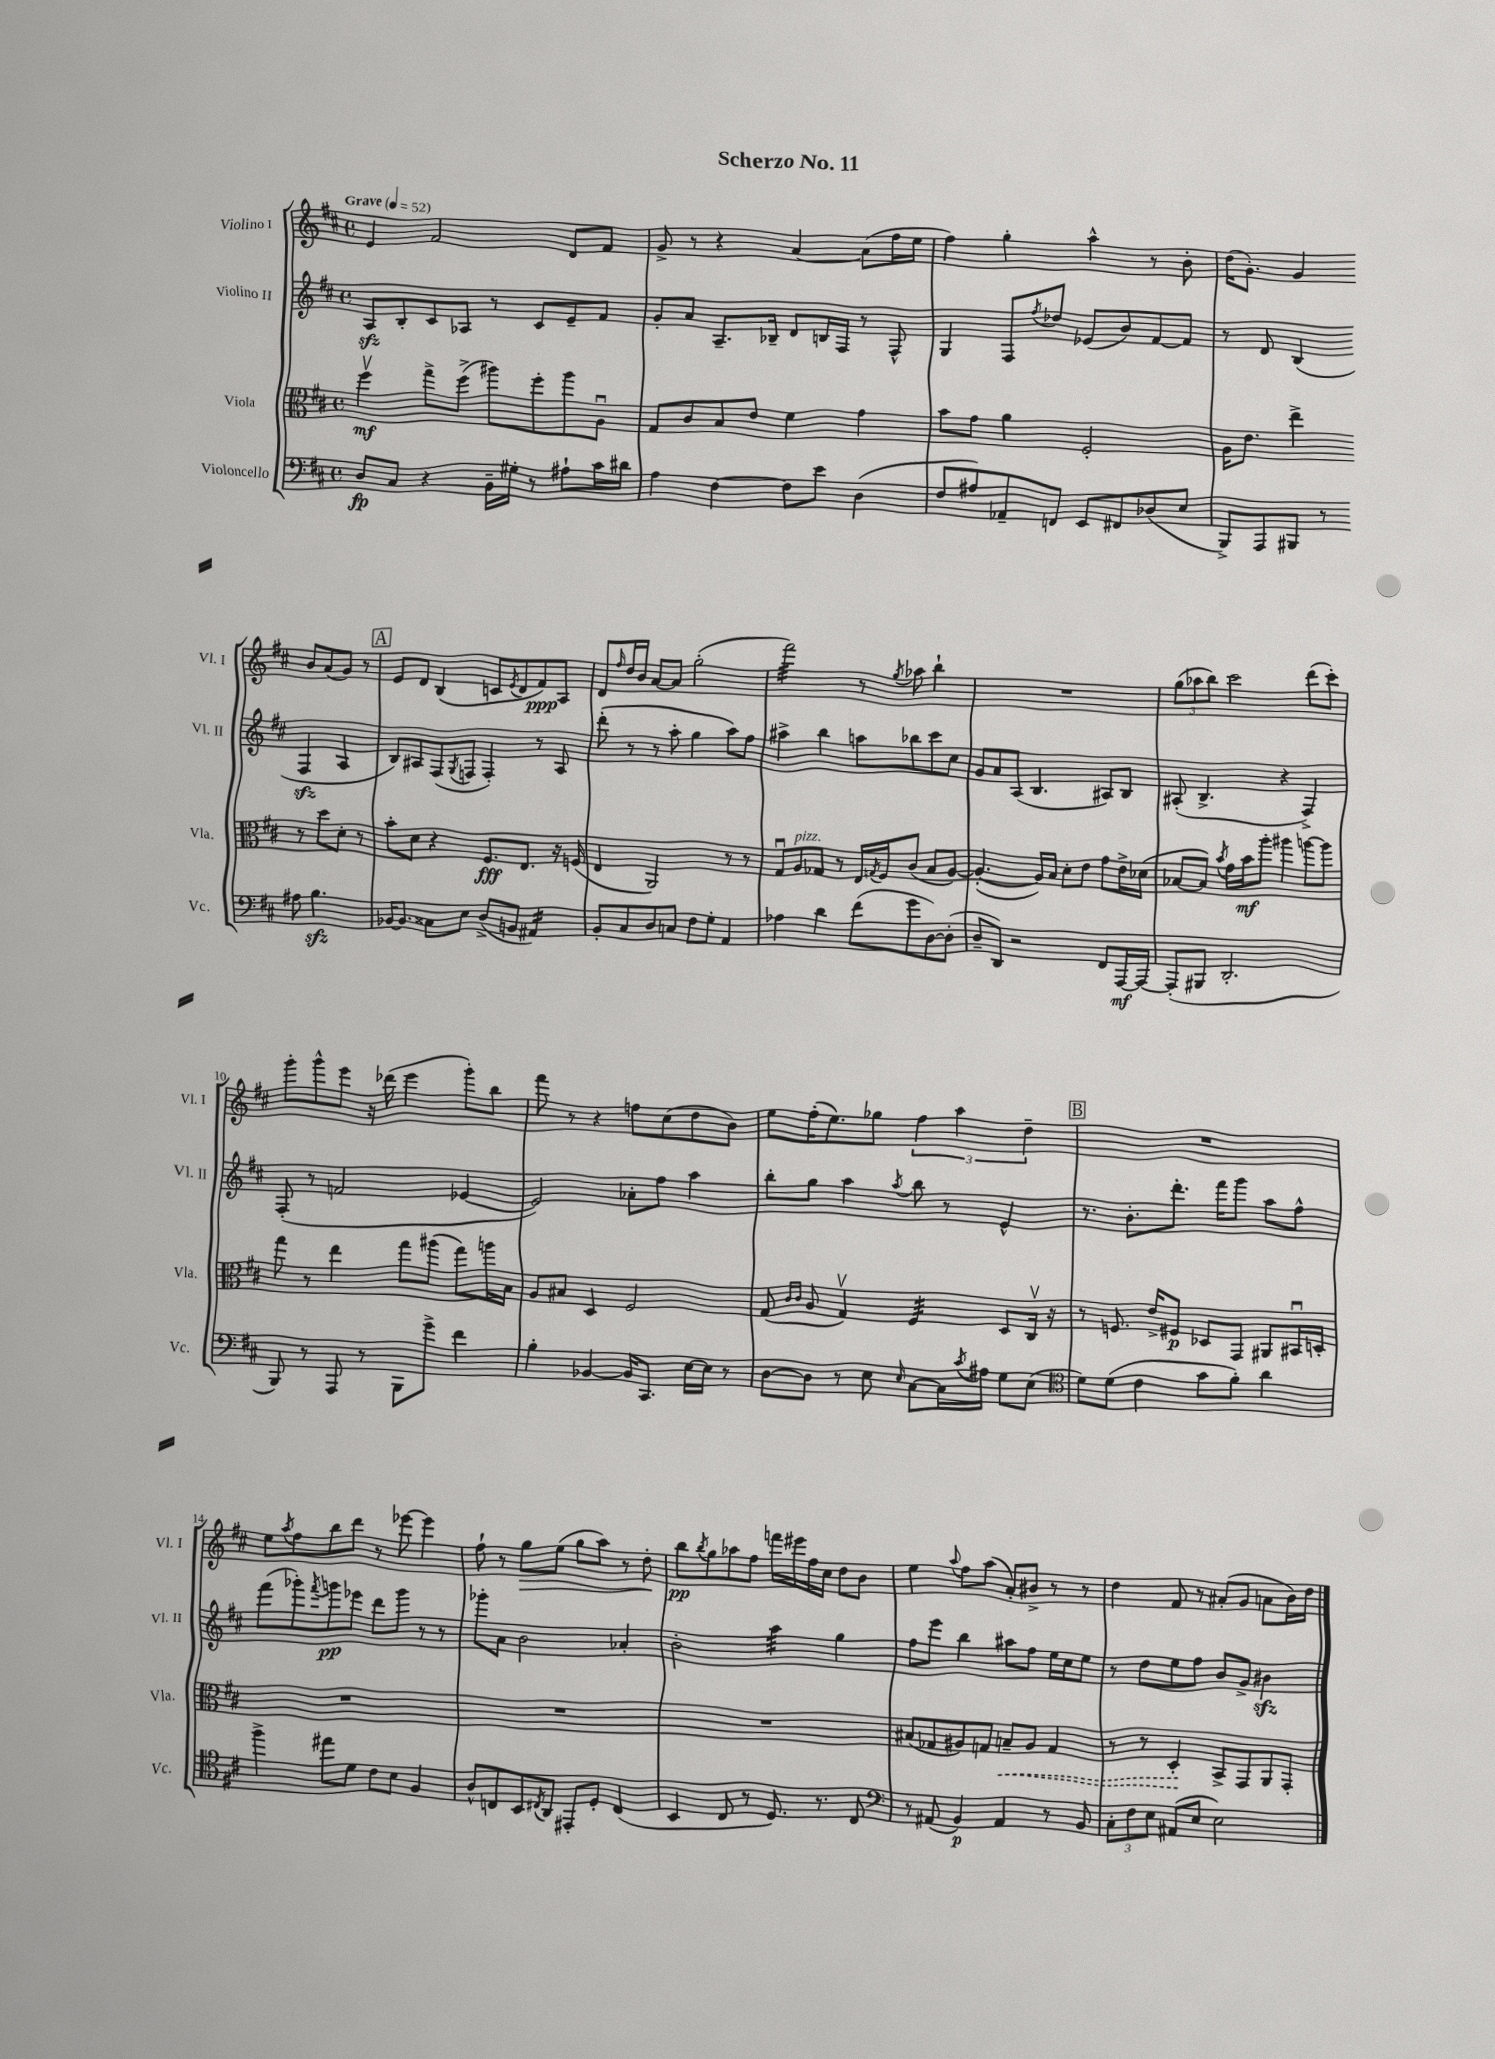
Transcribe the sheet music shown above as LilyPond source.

\header { title = "Scherzo No. 11" }
<<
\new StaffGroup <<
\new Staff = "s0" \with { instrumentName = "Violino I" shortInstrumentName = "Vl. I" } {
    \clef treble \key d \major \defaultTimeSignature \time 4/4 \tempo "Grave" 4 = 52
    e'4 fis'2 d'8 fis'8 |
    g'8-> r8 r4 a'4~ a'8( fis''16 e''16 |
    fis''4) g''4-. a''4-^ r8 b'8-. |
    d''16( g'8.-.) g'4 b'8 a'8( g'8) r8 |
    \mark \markup { \box "A" } e'8 d'8 b4( c'8 \acciaccatura { e'8 } d'8 fis'8\ppp) a8 |
    d'8 \grace { fis''16 } d''16 b'16 a'8~ a'8 g''2-.( |
    fis'''2:32) r8 \acciaccatura { g''8 } aes''8 b''4-! |
    R1 |
    \tuplet 3/2 { g''8( aes''8 b''8) } cis'''2 d'''8( cis'''8-.) |
    g'''8-. g'''8-^ e'''8 r16 des'''16( e'''4 g'''8-.) b''8 |
    fis'''8 r8 r4 f''8 cis''8( d''8 b'8) |
    e''8 fis''16-.( e''8.) ges''8 \tuplet 3/2 { fis''4 a''4 d''4-- } |
    \mark \markup { \box "B" } R1 |
    e''8 \acciaccatura { a''8 } fis''8 b''8 d'''8 r8 ees'''8~ ees'''4 |
    fis''8-! r8 g''8\> e''8( g''8 a''8) r8 d''8-.\! |
    b''8\pp \acciaccatura { b''8 } g''8 aes''8 fis''8 f'''16 eis'''16 fis''16 cis''16 d''8 b'8 |
    e''4 \appoggiatura { a''8 } fis''8 a''8( a'8-.) bis'8-> r8 r8 |
    d''4 fis'8 r8 ais'8-.( g'8 a'8 b'16) d''16 \bar "|." |
}
\new Staff = "s1" \with { instrumentName = "Violino II" shortInstrumentName = "Vl. II" } {
    \clef treble \key d \major \defaultTimeSignature \time 4/4
    a8\sfz b8-. cis'8 aes8 r8 cis'8 e'8-- fis'8 |
    g'8-. a'8 a8.-- bes16-- d'8 b16 fis16 r8 fis8-^ |
    g4 fis8 \acciaccatura { fis''8 } des''8 ees'8( b'8) fis'8~ fis'8 |
    r8 d'8 b4( fis4\sfz a4 |
    \mark \markup { \box "A" } b8) ais8 fis8( \acciaccatura { g8 } f8 f4-.) r8 ais8 |
    d'''8-.( r8 r8 a''8-. g''4 a''8) fis''8 |
    ais''4-> b''4 a''8 bes''8 cis'''8 cis''8 |
    g'8 a'8 a8( b4. ais8) b8 |
    ais8-.( b4.-> r4 fis4->) |
    fis8-.( r8 f'2 ees'4~ |
    ees'2) aes'8-. fis''8 a''4 |
    b''8-. g''8 a''4 \acciaccatura { a''8 } b''8 r8 e'4-^ |
    \mark \markup { \box "B" } r8. b'8.-. d'''8.-. fis'''16 g'''8 a''8 fis''8-^ |
    fis'''8( ges'''8-.) \acciaccatura { fis'''8 } g'''8\pp ees'''8 d'''8 g'''8 r8 r8 |
    ges'''8-. a'8 b'2 aes'4-. |
    b'2-. a''4:32 g''4 |
    fis''8 e'''8 b''4 ais''8 fis''8 e''16 cis''16 e''8 |
    r8 d''8 e''8 fis''8 b'8 g'8-> bis'4\sfz \bar "|." |
}
\new Staff = "s2" \with { instrumentName = "Viola" shortInstrumentName = "Vla." } {
    \clef alto \key d \major \defaultTimeSignature \time 4/4
    fis''4\upbow\mf g''8-> fis''8->( ais''8) fis''8-. ais''8 a8\downbow |
    g8 cis'8 b8 e'8 fis'4 g'4 |
    b'8 g'8 a'4 fis2-. |
    a16 e'8. e''4-> r8 d''8 d'8-. r8 |
    \mark \markup { \box "A" } b'8-. d'8 r4 fis8.\fff e8. r16 f16( |
    e4 a,2) r8 r8 |
    g8\downbow a8^\markup { \italic "pizz." } ges8 r8 e16 \acciaccatura { g8 } fis16 cis'8( b8 a8~) |
    a4.~-.( a16) b16 d'8-. e'8 g'8 e'16-> des'16( |
    bes8~ bes8) \acciaccatura { b'8 } g'16 b'16\mf a''8-. ais''4 a''8~ a''8 |
    g''8 r8 e''4 g''8 ais''8( g''8) a''16 b16 |
    a8 bis8 d4 fis2 |
    g8( \grace { cis'16 cis'16 } a8 g4\upbow) fis4:32 d8 cis16\upbow r16 |
    \mark \markup { \box "B" } r8 f8. e'16-> fis8\p des8 g,8 ais,8 bis,16\downbow d16-. |
    R1 |
    R1 |
    R1 |
    bis8( ges8 ais8) g8 \once \override Hairpin.style = #'dashed-line b8--\< ais8 g4 |
    r8 r8 d4-.\! b,8-> g,8 a,8 g,8-. \bar "|." |
}
\new Staff = "s3" \with { instrumentName = "Violoncello" shortInstrumentName = "Vc." } {
    \clef bass \key d \major \defaultTimeSignature \time 4/4
    d8\fp cis8 r4 b,16-- gis16-. r8 ais8-! cis'16 dis'16 |
    a4 fis4~ fis8 e'8 d4( |
    fis8 ais8) aes,8-- f,8 e,8 fis,8 des8( e8 |
    b,,8->) a,,8 bis,,8 r8 ais8 b4.\sfz |
    \mark \markup { \box "A" } bes,16~ bes,8. cisis8 e8 d8->( b,8 ais,4:16) |
    b,8-. cis8 d8 c8 fis8 g8-. a,4 |
    aes4 d'4 fis'8( g'8 d8~) d8-.( |
    d8-- d,8) r2 fis,8 a,,16~\mf a,,16~ |
    a,,8-.( bis,,8 d,2.-. |
    b,,8) r8 a,,8 r8 b,,8 g'8-> fis'4 |
    b4-. bes,4~ bes,16 cis,8. e16~ e16 r8 |
    d8~ d8 r8 e8 \grace { e16 } cis8~ cis16 \acciaccatura { cis'8 } ais16 g8 e8( |
    \mark \markup { \box "B" } \clef tenor d'8) d'8( cis'4 g'8 fis'8-.) a'4 |
    fis''4-> eis''8 d'8 cis'8 b8 fis4 |
    a8-^ c8 b,8 \acciaccatura { cis8 } a,8 eis,8-. d8-. cis4( |
    b,4 cis8 r8 d8.) r8. cis8 |
    \clef bass r8 ais,8( b,4\p) ais,4 r8 b,8 |
    \tuplet 3/2 { cis8-. fis8 e8 } ais,8( e8 e2) \bar "|." |
}
>>
>>
